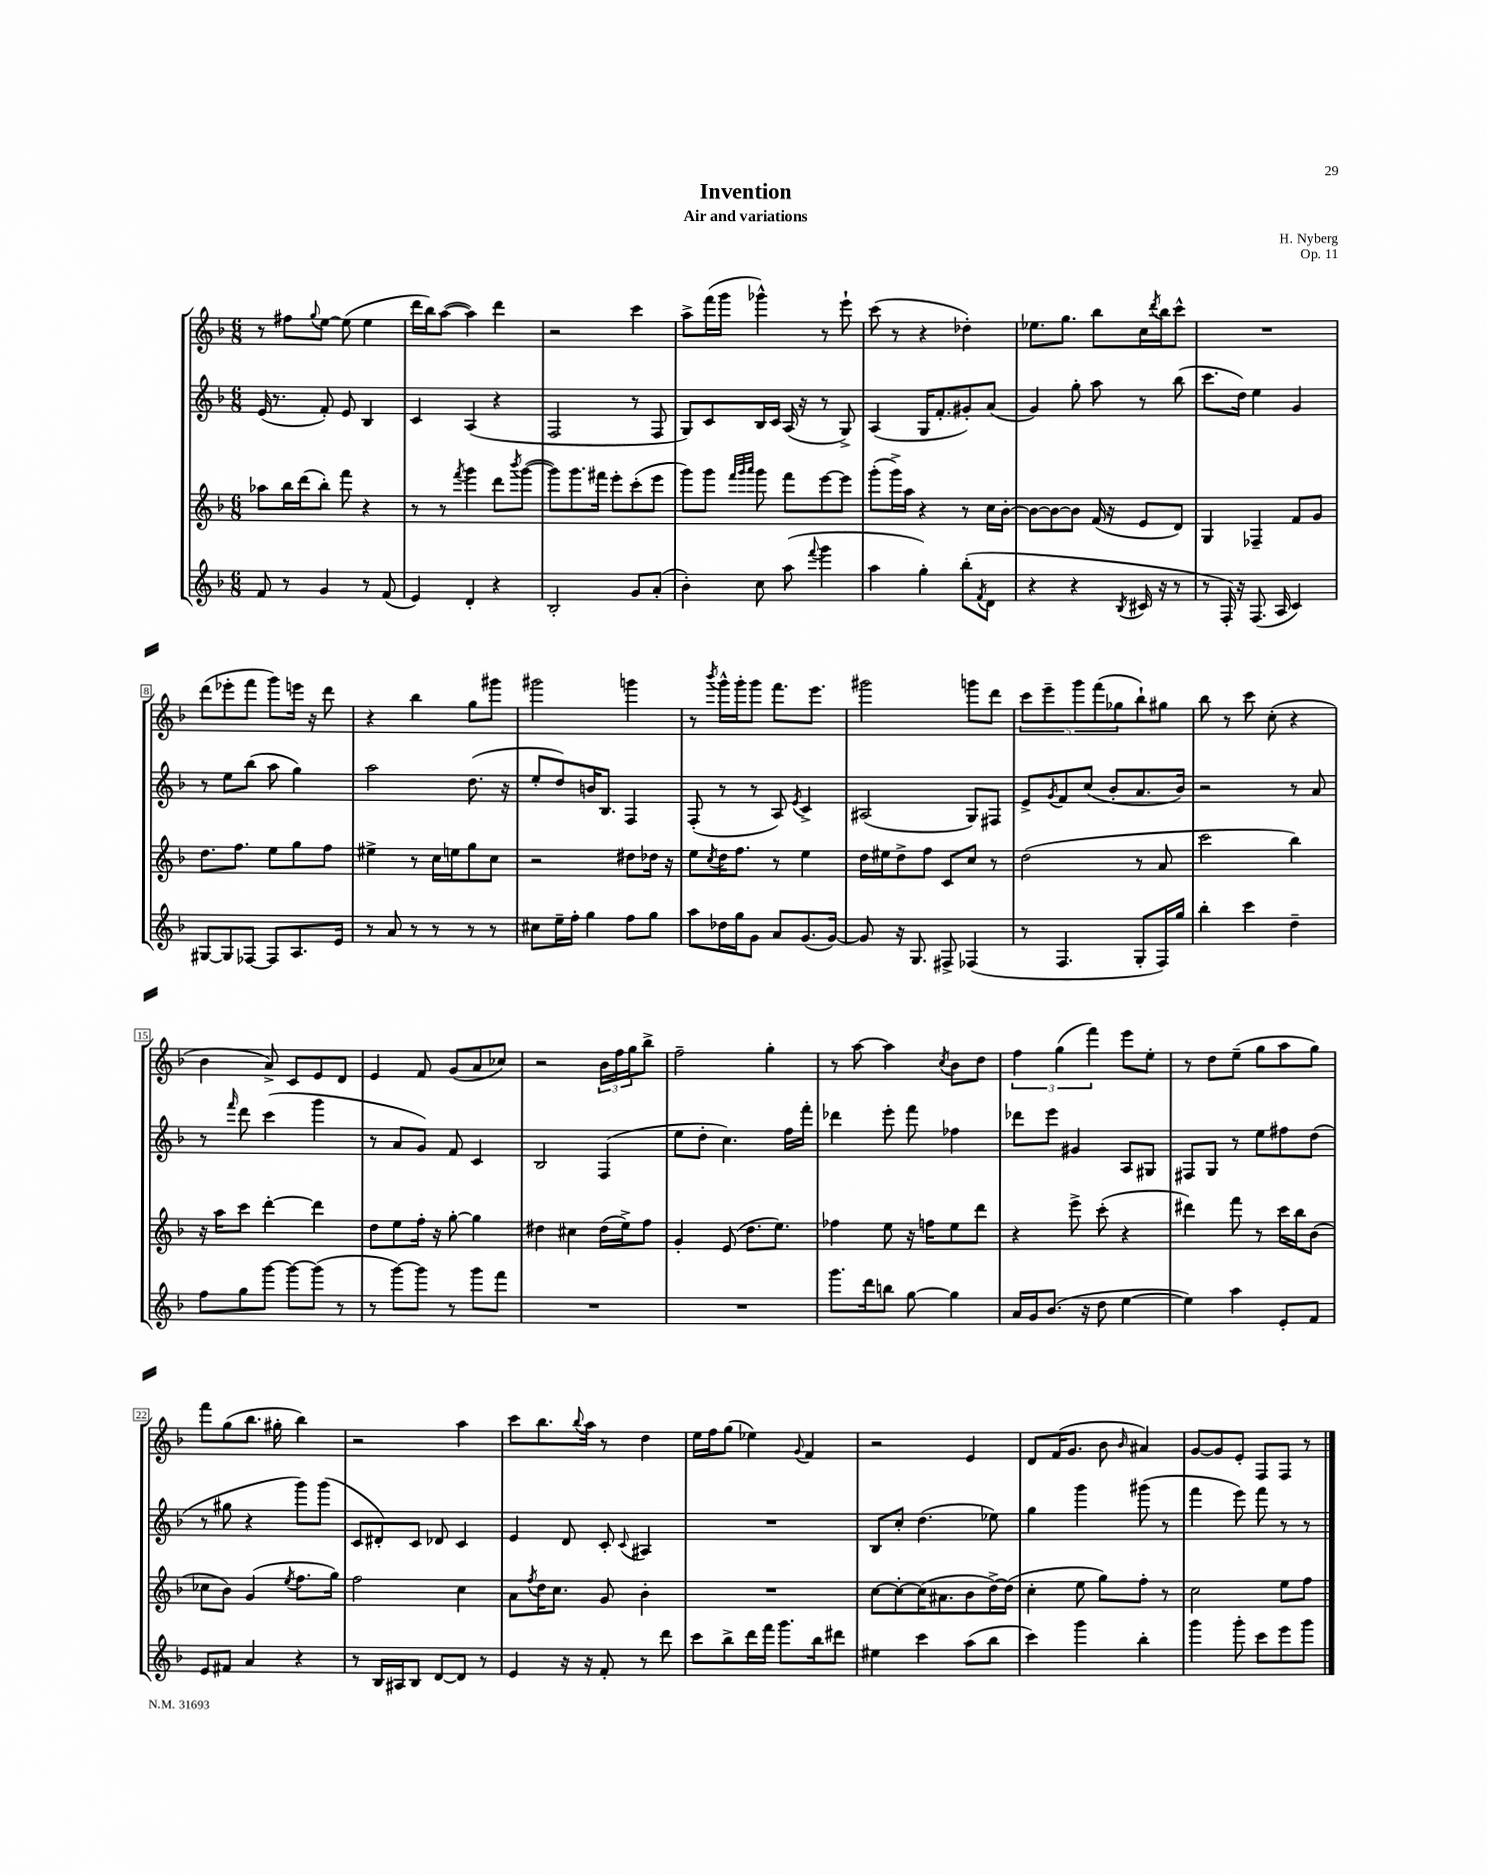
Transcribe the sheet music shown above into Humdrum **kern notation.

**kern	**kern	**kern	**kern
*part4	*part3	*part2	*part1
*staff4	*staff3	*staff2	*staff1
*clefG2	*clefG2	*clefG2	*clefG2
*k[b-]	*k[b-]	*k[b-]	*k[b-]
*M6/8	*M6/8	*M6/8	*M6/8
=1	=1	=1	=1
8f/	8aa-X\L	(16e/	8r
.	.	8.r	.
8r	16bb-\L	.	8ff#X\L
.	(16ddd\J	.	.
.	.	.	8qqgg/
4g/	8bb-'\J)	8f'/)	[8ee\J
.	8fff\	8e/	(8ee\]
8r	4r	4B-/	4ee\
(8f/	.	.	.
=2	=2	=2	=2
4e/)	8r	4c/	16ddd\LL
.	.	.	16bb-\J)
.	8r	.	([8aa\J
.	8qfff/	.	.
4d'/	4ggg\	(4A/	4aa\])
4r	8ddd\L	4r	4ddd\
.	8qbbb-/	.	.
.	([8ggg\J	.	.
=3	=3	=3	=3
2B-'/	8ggg\L])	2F/	2r
.	8.ggg\	.	.
.	16fff#X\Jk	.	.
.	8eee'\L	.	.
8g/L	(8ccc'\	8r	4ccc\
(8a'/J	8eee\J	8F/	.
=4	=4	=4	=4
4b-'\)	8ggg\L)	8G/L)	8aa^\L
.	8ggg\J	8c/	(16fff\L
.	.	.	16ggg\JJ
.	32qqfff/LLL	.	.
.	32qqggg/	.	.
.	32qqaaa/JJJ	.	.
8cc\	8ggg\	16B-/L	4ggg-X^^\)
.	.	16c/JJ	.
(8aa\	8fff\L	(16A/	.
.	.	16r	.
8qqfff/	.	.	.
4ggg\	[8eee\	8r	8r
.	8eee\J]	8G^/)	8eee`\
=5	=5	=5	=5
4aa\	(8ggg'\L	(4A/	(8ccc\
.	16ggg^\L)	.	8r
.	16aa\JJ	.	.
4gg'\)	4r	16G/KL	4r
.	.	8.f'/	.
(8bb-'\L	8r	8g#X'/)	4dd-X'\)
8qf/	.	.	.
8d\J	16cc\LL	(8a/J	.
.	[16b-'\JJ	.	.
=6	=6	=6	=6
4r	8b-\L_	4g/)	8.ee-X\L
.	8b-\_	.	.
.	.	.	8.gg\J
4r	8b-\J]	8gg'\	.
.	(16f/	8aa\	8bb-\L
.	16r	.	.
8qB-/	.	.	.
16c#X/	8e/L	8r	16cc\L
.	.	.	8qddd/
16r	.	.	16bb-\J
8r	8d/J)	(8bb-\	8ccc^^\J
=7	=7	=7	=7
8r	4G/	8.ccc\L	2.r
16F'/)	.	.	.
16r	.	16dd\Jk)	.
(8.F/	4F-X~/	4ee\	.
16A/	.	.	.
4c/)	8f/L	4g/	.
.	8g/J	.	.
!!LO:LB:g=z
=8	=8	=8	=8
[8G#X/L	8.dd\L	8r	(8ddd\L
8G#/]	.	8ee\L	8eee-X'\
.	8.ff\J	.	.
[8F-X/J	.	(8bb-\J	8fff\J
8F-/L]	8ee\L	8aa\	8ggg\L)
8.A/	8gg\	4gg\)	16eeen\Jk
.	.	.	16r
.	8ff\J	.	8ddd\
16e/Jk	.	.	.
=9	=9	=9	=9
8r	4ee#X^\	2aa\	4r
8a/	.	.	.
8r	8r	.	4bb-\
8r	16cc\LL	.	.
.	16een\J	.	.
8r	8gg\	(8.dd\	8gg\L
8r	8cc\J	.	8ggg#X\J
.	.	16r	.
=10	=10	=10	=10
8cc#X\L	2r	8ee'/L	2ggg#X\
16ee~\L	.	8dd/)	.
16ff'\JJ	.	.	.
4gg\	.	16bn/K	.
.	.	8.B-/J	.
8ff\L	8dd#X\L	4F/	4gggn\
8gg\J	16dd-X\Jk	.	.
.	16r	.	.
=11	=11	=11	=11
8aa\L	8ee\L	(8F'/	8r
.	8qcc/	.	8qbbb-/
16dd-X\L	16dd\K	8r	16ggg^^\LL
16gg\J	8.ff\J	.	16ggg'\J
8g\J	.	8r	8ggg\J
8a/L	8r	8A/)	8.fff\L
.	.	8qe/	.
(8.g/	4ee\	4c^/	.
.	.	.	8.eee\J
[16g/Jk)	.	.	.
=12	=12	=12	=12
8g/]	16dd\LL	(2A#X/	2ggg#X\
.	16ee#X\J	.	.
16r	8dd^\	.	.
8.G/	.	.	.
.	8ff\J	.	.
8F#X^/	8c/L	.	.
(4F-X/	8cc/J	8G/L)	8gggn\L
.	8r	8F#X/J	8ddd\J
=13	=13	=13	=13
8r	(2dd\	8e^/L	10ccc\L
.	.	.	10eee~\
.	.	8qg/	.
4.F/	.	8f/	.
.	.	.	10ggg\
.	.	(8cc/J	.
.	.	.	(10fff\
.	.	8b-'/L	.
.	.	.	10gg-X\
8G'/L	8r	8.a/	8bb-`\)
16F/L)	8a/	.	8gg#X\J
16gg/JJ	.	16b-/Jk)	.
=14	=14	=14	=14
4bb-'\	2ccc\	2r	8bb-\
.	.	.	8r
4ccc\	.	.	8ccc\
.	.	.	(8cc'\
4dd~\	4bb-\)	8r	4r
.	.	8a/	.
!!LO:LB:g=z
=15	=15	=15	=15
8ff\L	16r	8r	4b-\
.	16aa\KL	.	.
.	.	16qqfff/	.
8gg\	8ccc\J	8ddd\	.
[8ggg\J	[4ddd'\	(4ccc\	8a^/)
8ggg\L_	.	.	8c/L
(8ggg\J]	4ddd\]	4ggg\	8e/
8r	.	.	8d/J
=16	=16	=16	=16
8r	8dd\L	8r	4e/
[8ggg\L)	8ee\	8a/L	.
8ggg\J]	16ff'\Jk	8g/J)	8f/
.	16r	.	.
8r	[8gg'\	8f/	(8g/L
8ggg\L	4gg\]	4c/	8a/
8fff\J	.	.	8cc-X/J)
=17	=17	=17	=17
2.r	4dd#X\	2B-/	2r
.	4cc#X\	.	.
.	(16dd#\LL	(4F/	24b-\LL
.	.	.	24ff\
.	16ee^\J)	.	.
.	.	.	24gg\J
.	8ff\J	.	8bb-^\J
=18	=18	=18	=18
2.r	4g'/	8ee\L	2ff~\
.	.	8dd'\J	.
.	(8e/	4.cc\)	.
.	8.dd\L	.	.
.	.	.	4gg'\
.	8.ee\J)	.	.
.	.	16ff\LL	.
.	.	16fff'\JJ	.
=19	=19	=19	=19
8.ggg\L	4ff-X\	4ddd-X\	8r
.	.	.	[8aa\
16ddd\k	.	.	.
8bbn\J	8ee\	8eee'\	4aa\]
[8gg\	16r	8fff\	.
.	16ffn\KL	.	.
.	.	.	8qcc/
4gg\]	8ee\	4ff-X\	8b-\L
.	8ddd\J	.	8dd\J
=20	=20	=20	=20
16a/LL	4r	8ddd-X\L	6ff\
16g/J	.	.	.
(8.b-/J	.	8eee\J	.
.	.	.	(6gg\
.	8eee^\	4g#X/	.
16r	.	.	.
.	.	.	6fff\)
8dd\	(8ccc'\	.	.
[4ee\	4r	8A/L	8eee\L
.	.	8G#X/J	8ee'\J
=21	=21	=21	=21
4ee\])	4ddd#X\)	8F#X/L	8r
.	.	8G/J	8dd\L
4aa\	8fff\	8r	(8ee~\J
.	8r	8ee\L	8gg\L
8e'/L	16ccc\LL	8ff#X\	8aa\
.	16bb-\J	.	.
8f/J	(8b-\J	(8dd\J	8gg\J)
!!LO:LB:g=z
=22	=22	=22	=22
8e/L	8cc-X\L	8r	8fff\L
8f#X/J	8b-\J)	8gg#X\	(8gg\
4a/	(4g/	4r	8.bb-\J
.	.	.	16gg#X'\
.	8qee/	.	.
4r	8.ff\L	8ggg\L)	4bb-\)
.	.	(8ggg\J	.
.	16gg\Jk)	.	.
=23	=23	=23	=23
8r	2ff\	8c/L	2r
16B-/LL	.	8d#X'/)	.
16A#X/J	.	.	.
8B-/J	.	8c/J	.
[8d/L	.	8d-X/	.
8d/J]	4cc\	4c/	4aa\
8r	.	.	.
=24	=24	=24	=24
4e/	8a\L	4e/	8ccc\L
.	8qff/	.	.
.	16dd\K	.	8.bb-\
.	8.cc\J	.	.
16r	.	8d/	.
.	.	.	8qqbb-/
16r	.	.	16aa\Jk
8f'/	8g/	8c'/	8r
.	.	8qqc/	.
8r	4b-'\	4A#X/	4dd\
8ddd\	.	.	.
=25	=25	=25	=25
8ccc\L	2.r	2.r	16ee\LL
.	.	.	16ff\J
8bb-^\	.	.	(8gg\J
16ddd\L	.	.	4ee-X\)
16fff\JJ	.	.	.
8.ggg\L	.	.	.
.	.	.	8qqg/
.	.	.	4f/
16bb-\k	.	.	.
8ddd#X\J	.	.	.
=26	=26	=26	=26
4ee#X\	[8cc\L	8B-/L	2r
.	8cc'\_	8cc'/J	.
4ccc\	(16cc\K]	(4.dd\	.
.	8.a#X\	.	.
(8aa\L	8b-\	.	4e/
8bb-\J	[16dd^\L)	8ee-X\)	.
.	(16dd\JJ]	.	.
=27	=27	=27	=27
4ccc\)	4cc'\	4gg\	8d/L
.	.	.	(16f/K
.	.	.	8.g/J
4ggg\	8ee\	4ggg\	.
.	8gg\L)	.	8b-\
.	.	.	16qqb-/
4bb-'\	8ff'\J	(8ggg#X\	4a#X/)
.	8r	8r	.
=28	=28	=28	=28
4ggg\	2cc\	4fff\	[8g/L
.	.	.	8g/]
8ggg'\	.	8eee\)	8e'/J
8ccc\L	.	8fff\	8F/L
8eee\	8ee\L	8r	8F/J
8ggg\J	8ff\J	8r	8r
==	==	==	==
*-	*-	*-	*-
